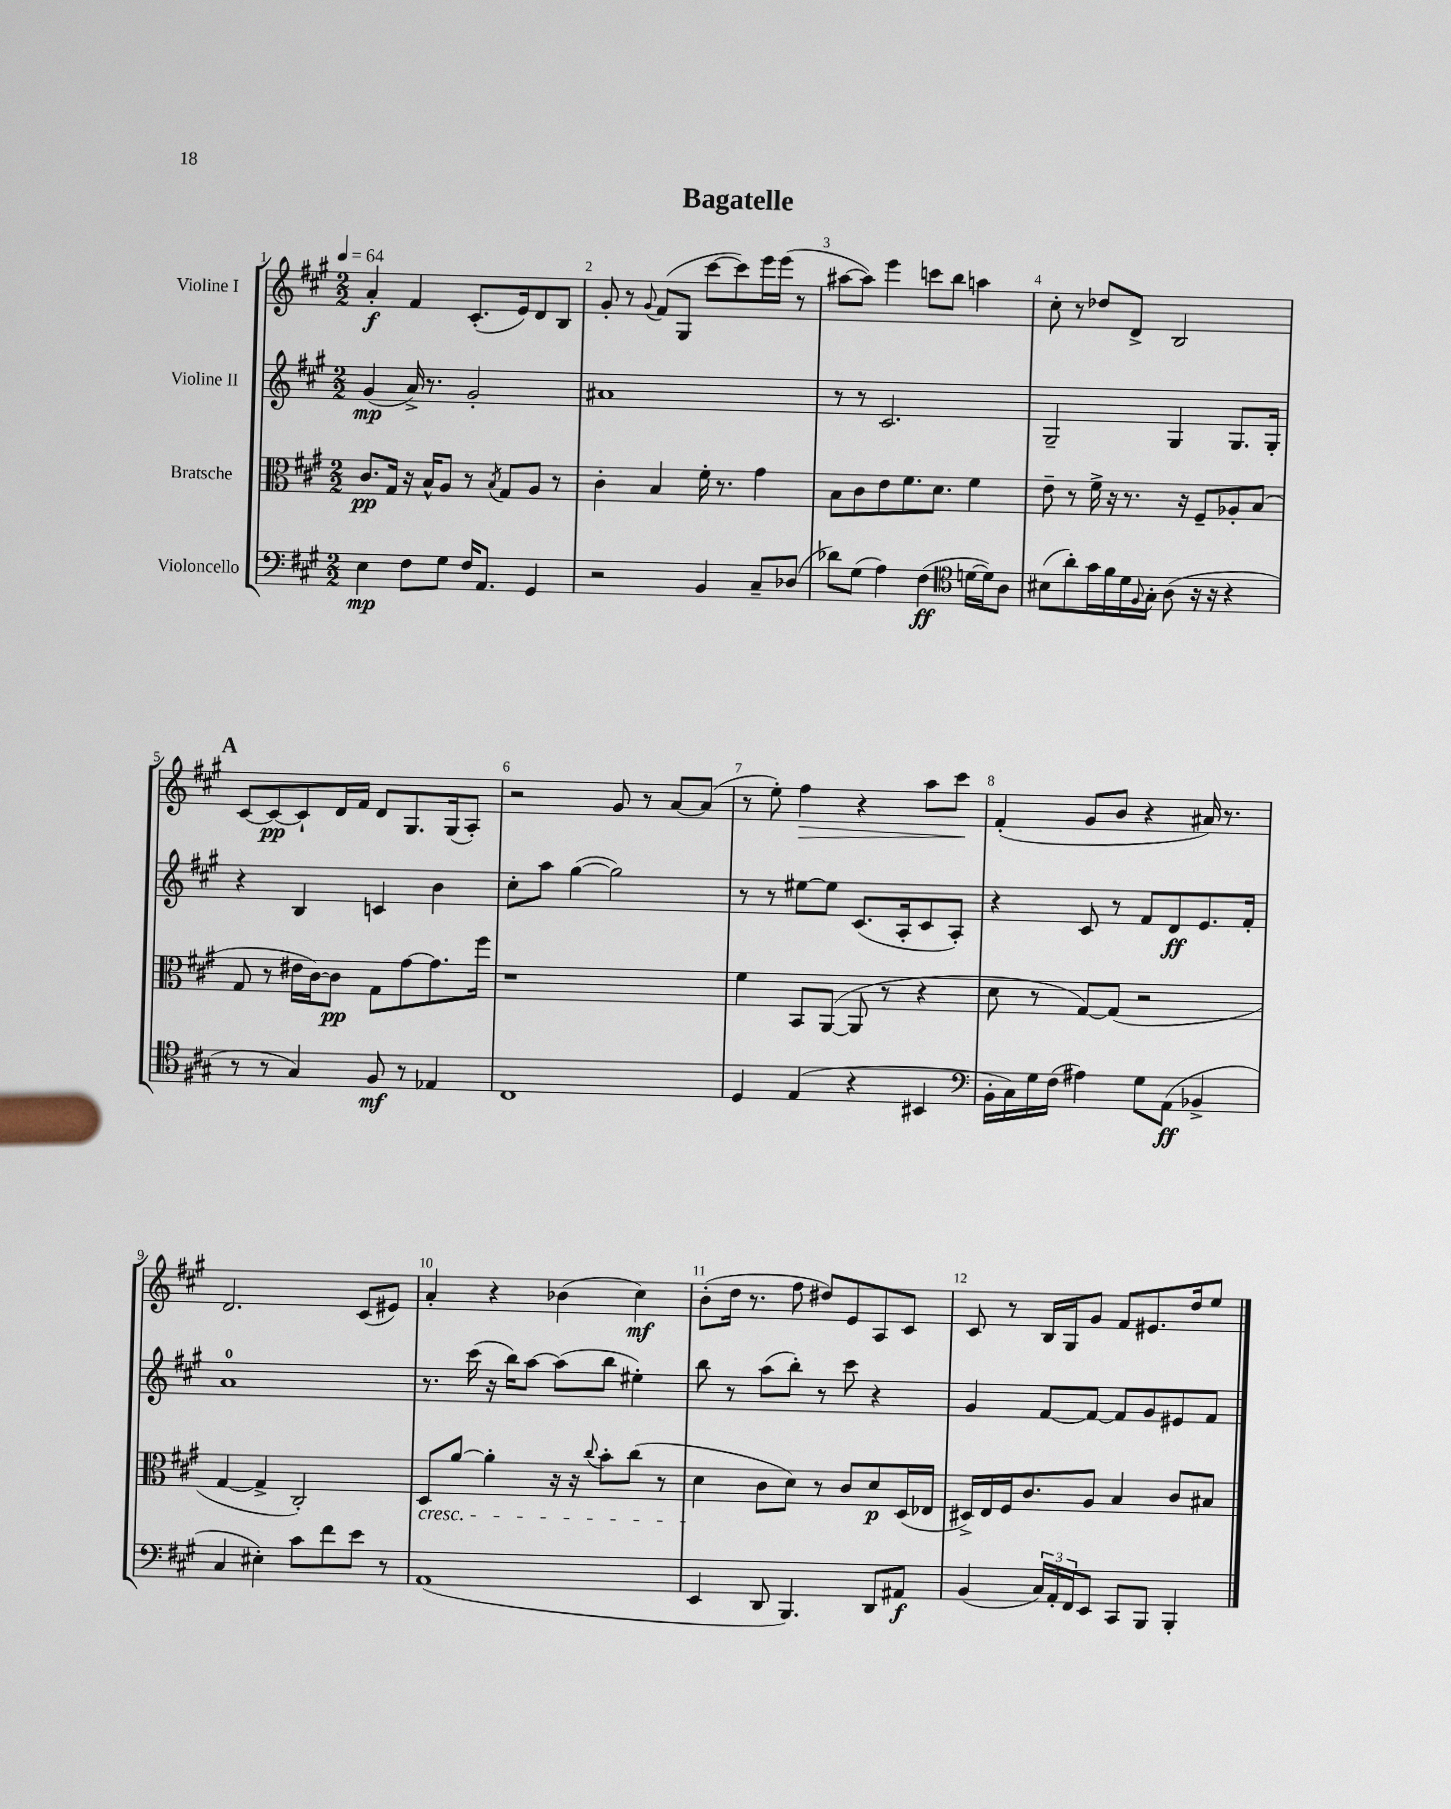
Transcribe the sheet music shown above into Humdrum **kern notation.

**kern	**dynam	**kern	**dynam	**kern	**dynam	**kern	**dynam
*part4	*part4	*part3	*part3	*part2	*part2	*part1	*part1
*staff4	*staff4	*staff3	*staff3	*staff2	*staff2	*staff1	*staff1
*I"Violoncello	*	*I"Bratsche	*	*I"Violine II	*	*I"Violine I	*
*clefF4	*	*clefC3	*	*clefG2	*	*clefG2	*
*k[f#c#g#]	*	*k[f#c#g#]	*	*k[f#c#g#]	*	*k[f#c#g#]	*
*M2/2	*	*M2/2	*	*M2/2	*	*M2/2	*
*MM64	*	*MM64	*	*MM64	*	*MM64	*
=1	=1	=1	=1	=1	=1	=1	=1
4E\	mp	8.c#/L	pp	(4g#/	mp	4a'/	f
.	.	16G#/Jk	.	.	.	.	.
8F#\L	.	16r	.	16a^/)	.	4f#/	.
.	.	16B^^/KL	.	8.r	.	.	.
8G#\J	.	8A/J	.	.	.	.	.
16F#/KL	.	8r	.	2g#'/	.	(8.c#'/L	.
8.AA/J	.	.	.	.	.	.	.
.	.	8qB/	.	.	.	.	.
.	.	8G#/L	.	.	.	.	.
.	.	.	.	.	.	16e/k)	.
4GG#/	.	8A/J	.	.	.	8d/	.
.	.	8r	.	.	.	8B/J	.
=2	=2	=2	=2	=2	=2	=2	=2
2r	.	4c#'\	.	1a#X	.	8g#'/	.
.	.	.	.	.	.	8r	.
.	.	.	.	.	.	8qqg#/	.
.	.	4B/	.	.	.	(8f#/L	.
.	.	.	.	.	.	8G#/J	.
4BB/	.	16f#'\	.	.	.	[8ccc#\L	.
.	.	8.r	.	.	.	.	.
.	.	.	.	.	.	8ccc#\])	.
8C#~/L	.	4g#\	.	.	.	16eee\L	.
.	.	.	.	.	.	(16eee\JJ	.
(8D-X/J	.	.	.	.	.	8r	.
=3	=3	=3	=3	=3	=3	=3	=3
8d-X\L)	.	8B\L	.	8r	.	[8aa#X\L	.
(8G#\J	.	8c#\	.	8r	.	8aa#\J])	.
4A\)	.	8e\	.	2.c#/	.	4eee\	.
.	.	8.f#\	.	.	.	.	.
(4F#\	ff	.	.	.	.	8cccn\L	.
.	.	8.d\J	.	.	.	.	.
.	.	.	.	.	.	8bb\J	.
*clefC4	*	*	*	*	*	*	*
[16dn\LL	.	4f#\	.	.	.	4aan\	.
16d\J])	.	.	.	.	.	.	.
8A\J	.	.	.	.	.	.	.
=4	=4	=4	=4	=4	=4	=4	=4
(8B#X\L	.	8e~\	.	2G#~/	.	8cc#'\	.
8a'\)	.	8r	.	.	.	8r	.
16g#\L	.	16f#^\	.	.	.	8dd-X/L	.
16f#\	.	16r	.	.	.	.	.
16d\	.	8.r	.	.	.	8d^/J	.
8qqF#/	.	.	.	.	.	.	.
16G#'\JJ	.	.	.	.	.	.	.
(8A\	.	.	.	4G#/	.	2B/	.
.	.	16r	.	.	.	.	.
16r	.	8F#~/L	.	.	.	.	.
16r	.	.	.	.	.	.	.
4r	.	8A-X'/	.	8.G#/L	.	.	.
.	.	(8B/J	.	.	.	.	.
.	.	.	.	16G#'/Jk	.	.	.
!!LO:LB:g=z
!!LO:REH:place=s1:t=A
=5	=5	=5	=5	=5	=5	=5	=5
8r	.	8G#/	.	4r	.	[8c#/L	.
8r	.	8r	.	.	.	8c#/_	pp
4G#/)	.	16e#X\LL	.	4B/	.	8c#`/]	.
.	.	[16c#\J)	.	.	.	.	.
.	.	8c#\J]	pp	.	.	16d/L	.
.	.	.	.	.	.	16f#/JJ	.
8F#/	mf	8G#\L	.	4cn/	.	8d/L	.
8r	.	[8g#\	.	.	.	8.G#/	.
4E-X/	.	8.g#\]	.	4b\	.	.	.
.	.	.	.	.	.	(16G#/k	.
.	.	.	.	.	.	8A'/J)	.
.	.	16ff#\Jk	.	.	.	.	.
=6	=6	=6	=6	=6	=6	=6	=6
1C#	.	1r	.	8cc#'\L	.	2r	.
.	.	.	.	8aa\J	.	.	.
.	.	.	.	([4gg#\	.	.	.
.	.	.	.	2gg#\])	.	8g#/	.
.	.	.	.	.	.	8r	.
.	.	.	.	.	.	[8a/L	.
.	.	.	.	.	.	(8a/J]	.
=7	=7	=7	=7	=7	=7	=7	=7
4D/	.	4f#\	.	8r	.	8r	.
.	.	.	.	8r	.	8ee'\)	.
!	!	!	!	!	!	!	!LO:HP:b
(4E/	.	8BB/L	.	[8ee#X\L	.	4ff#\	>
.	.	([8AA/J	.	8ee#\J]	.	.	.
4r	.	8AA/]	.	(8.c#/L	.	4r	.
.	.	8r	.	.	.	.	.
.	.	.	.	16A'/k	.	.	.
4BB#X/	.	4r	.	8c#/	.	8aa\L	.
.	.	.	.	8A'/J)	.	8ccc#\J	.
.	.	.	.	.	.	.	]
=8	=8	=8	=8	=8	=8	=8	=8
*clefF4	*	*	*	*	*	*	*
16BB'\LL	.	8d\	.	4r	.	(4f#'/	.
16C#\)	.	.	.	.	.	.	.
16G#\	.	8r	.	.	.	.	.
(16F#\JJ	.	.	.	.	.	.	.
4A#X\)	.	[8G#/L)	.	8c#/	.	8g#/L	.
.	.	(8G#/J]	.	8r	.	8b/J	.
8G#\L	.	2r	.	8f#/L	.	4r	.
(8AA\J	ff	.	.	8d/	ff	.	.
4BB-X^/	.	.	.	8.e/	.	16a#X/)	.
.	.	.	.	.	.	8.r	.
.	.	.	.	16f#'/Jk	.	.	.
!!LO:LB:g=z
=9	=9	=9	=9	=9	=9	=9	=9
4C#/	.	[4G#/	.	1a	.	2.d/	.
4E#X'\)	.	4G#^/]	.	.	.	.	.
8c#\L	.	2C#'/)	.	.	.	.	.
8f#\	.	.	.	.	.	.	.
8e\J	.	.	.	.	.	(8c#/L	.
8r	.	.	.	.	.	8e#X/J)	.
=10	=10	=10	=10	=10	=10	=10	=10
!	!	!LO:TX:b:i:t=cresc.	!	!	!	!	!
(1AA	.	8D/L	.	8.r	.	4a'/	.
.	.	[8a/J	.	.	.	.	.
.	.	.	.	(16ccc#\	.	.	.
.	.	4a'\]	.	16r	.	4r	.
.	.	.	.	16bb\KL)	.	.	.
.	.	.	.	[8aa\J	.	.	.
.	.	16r	.	(8aa\L]	.	(4b-X\	.
.	.	16r	.	.	.	.	.
.	.	8qqcc#/	.	.	.	.	.
.	.	8b'\L	.	8bb\J	.	.	.
.	.	(8cc#\J	.	4ee#X'\)	.	4cc#\)	mf
.	.	8r	.	.	.	.	.
=11	=11	=11	=11	=11	=11	=11	=11
4EE/	.	4d\	.	8bb\	.	(8b'\L	.
.	.	.	.	8r	.	16dd\Jk	.
.	.	.	.	.	.	8.r	.
8DD/	.	8c#\L	.	(8aa\L	.	.	.
4.BBB/)	.	8d\J)	.	8bb'\J)	.	8ff#\	.
.	.	8r	.	8r	.	8dd#X/L)	.
.	.	8c#/L	.	8ccc#\	.	8e/	.
8DD/L	.	8d/	p	4r	.	8A/	.
8AA#X/J	f	(16D/L	.	.	.	8c#/J	.
.	.	16E-X/JJ	.	.	.	.	.
=12	=12	=12	=12	=12	=12	=12	=12
(4BB/	.	16D#X^/LL)	.	4g#/	.	8c#/	.
.	.	16E/	.	.	.	.	.
.	.	16F#/J	.	.	.	8r	.
.	.	8.c#/	.	.	.	.	.
24C#/LL)	.	.	.	[8f#/L	.	16B/LL	.
24AA'/	.	.	.	.	.	.	.
.	.	.	.	.	.	16G#/J	.
24FF#/J	.	.	.	.	.	.	.
8EE/J	.	8A/J	.	8f#/J_	.	8g#/J	.
8CC#/L	.	4B/	.	8f#/L]	.	8f#/L	.
8BBB/J	.	.	.	8g#/	.	8.e#X/	.
4BBB'/	.	8c#/L	.	8e#X/	.	.	.
.	.	.	.	.	.	16dd/k	.
.	.	8B#X/J	.	8f#/J	.	8ee/J	.
==	==	==	==	==	==	==	==
*-	*-	*-	*-	*-	*-	*-	*-
